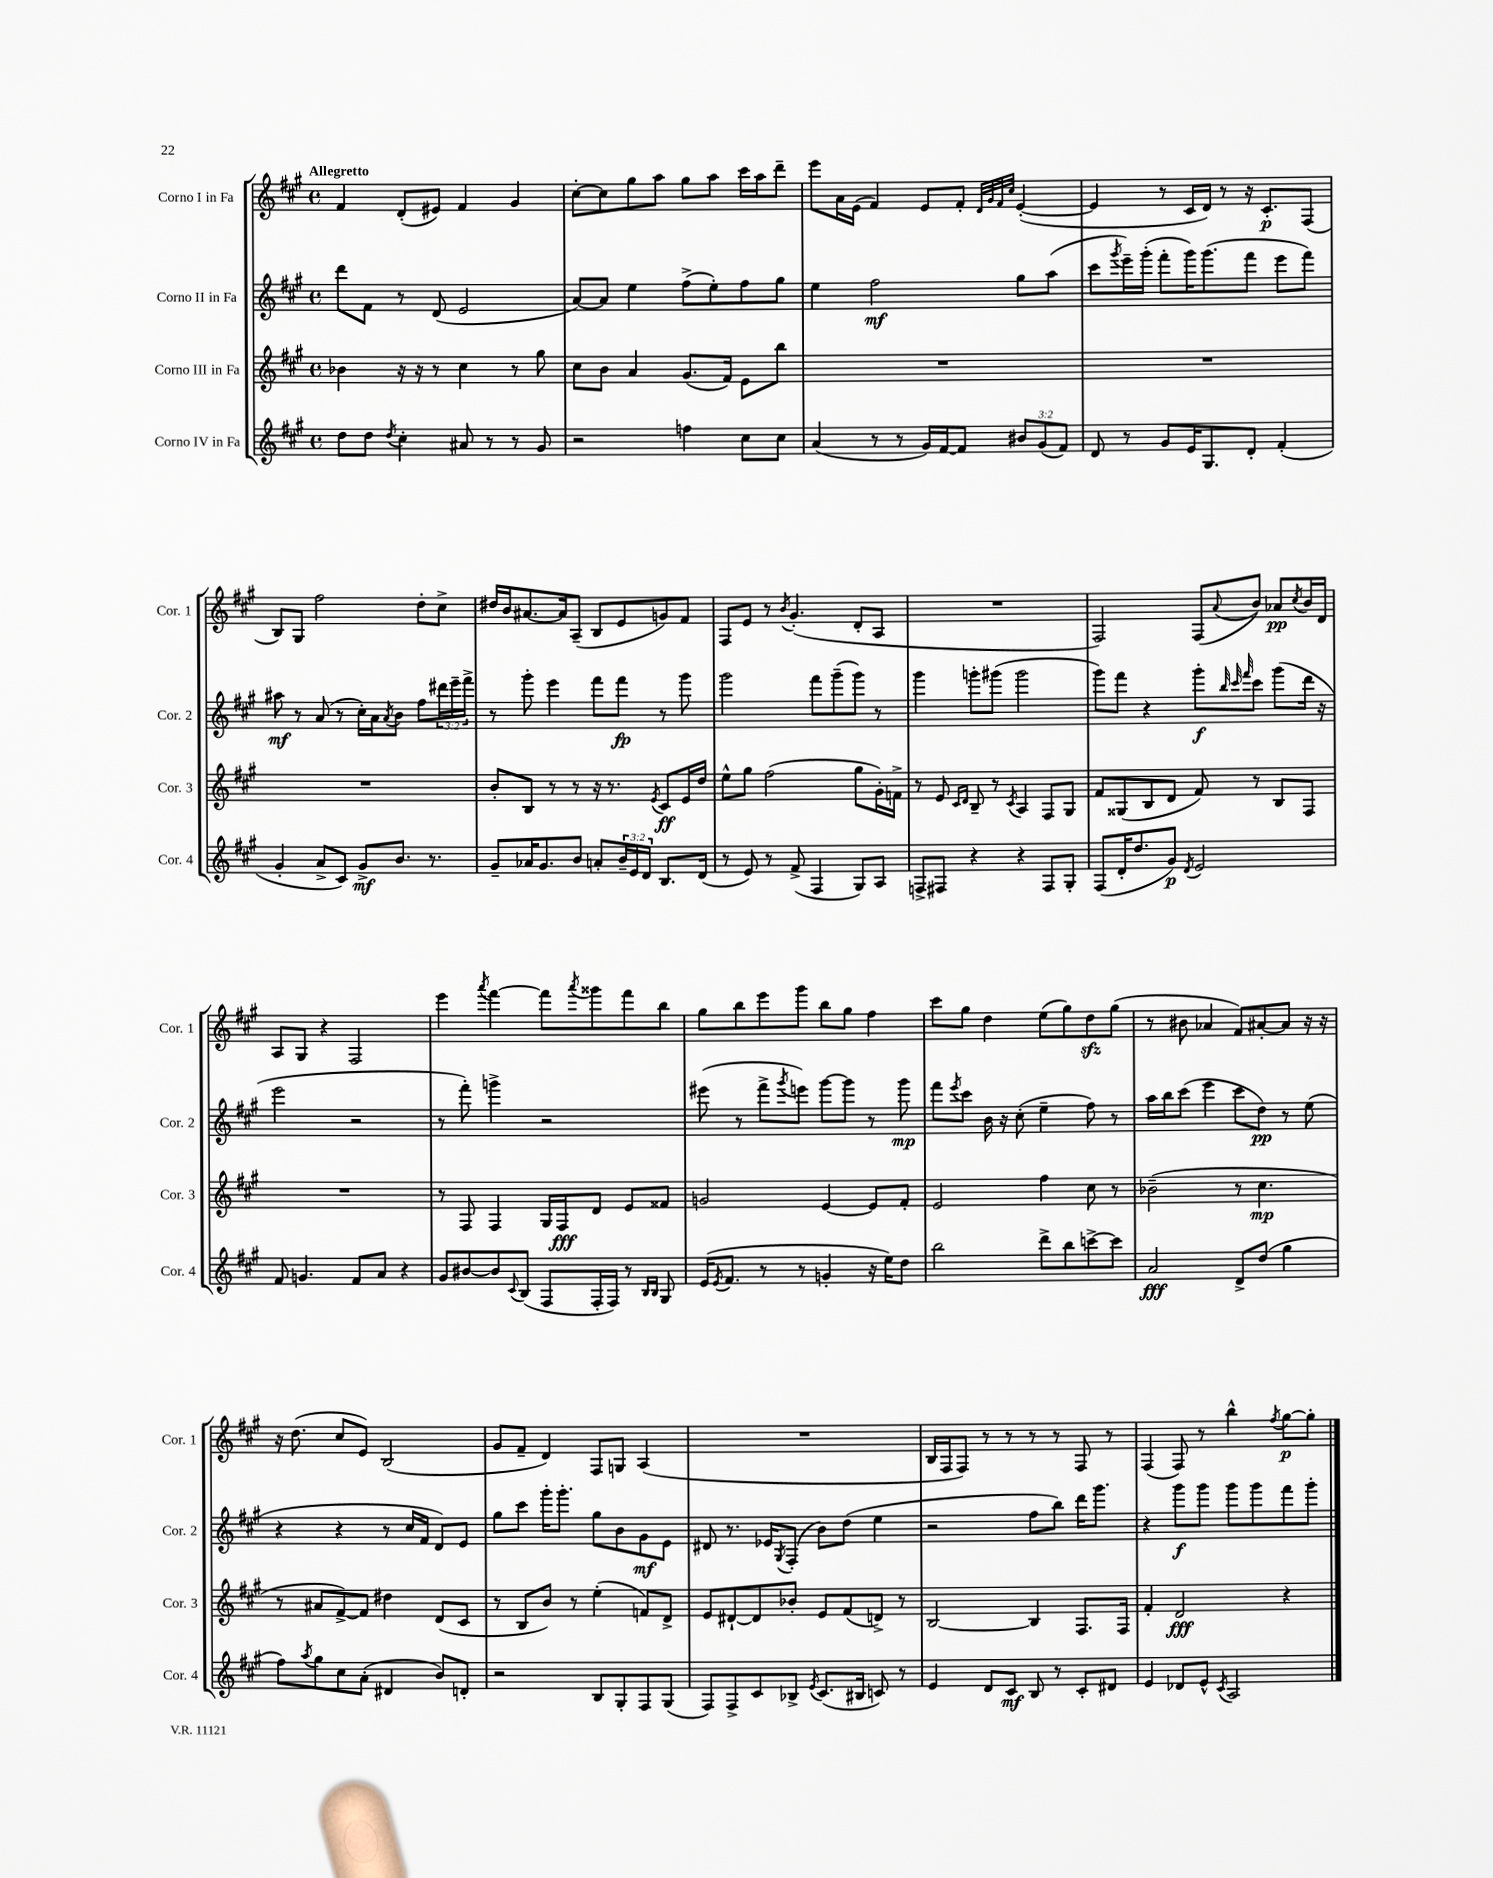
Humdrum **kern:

**kern	**dynam	**kern	**dynam	**kern	**dynam	**kern	**dynam
*part4	*part4	*part3	*part3	*part2	*part2	*part1	*part1
*staff4	*staff4	*staff3	*staff3	*staff2	*staff2	*staff1	*staff1
*I"Corno IV in Fa	*	*I"Corno III in Fa	*	*I"Corno II in Fa	*	*I"Corno I in Fa	*
*I'Cor. 4	*	*I'Cor. 3	*	*I'Cor. 2	*	*I'Cor. 1	*
*clefG2	*	*clefG2	*	*clefG2	*	*clefG2	*
*k[f#c#g#]	*	*k[f#c#g#]	*	*k[f#c#g#]	*	*k[f#c#g#]	*
*M4/4	*	*M4/4	*	*M4/4	*	*M4/4	*
*met(c)	*	*met(c)	*	*met(c)	*	*met(c)	*
=1	=1	=1	=1	=1	=1	=1	=1
!	!	!	!	!	!	!LO:TX:a:B:t=Allegretto	!
8dd\L	.	4b-X\	.	8ddd\L	.	4f#/	.
8dd\J	.	.	.	8f#\J	.	.	.
8qdd/	.	.	.	.	.	.	.
4cc#'\	.	16r	.	8r	.	(8d'/L	.
.	.	16r	.	.	.	.	.
.	.	8r	.	(8d/	.	8e#X/J)	.
8a#X/	.	4cc#\	.	2e/	.	4f#/	.
8r	.	.	.	.	.	.	.
8r	.	8r	.	.	.	4g#/	.
8g#/	.	8gg#\	.	.	.	.	.
=2	=2	=2	=2	=2	=2	=2	=2
2r	.	8cc#\L	.	[8a/L)	.	[8cc#'\L	.
.	.	8b\J	.	8a/J]	.	8cc#\]	.
.	.	4a/	.	4ee\	.	8gg#\	.
.	.	.	.	.	.	8aa\J	.
4ffn\	.	(8.g#/L	.	(8ff#^\L	.	8gg#\L	.
.	.	.	.	8ee'\)	.	8aa\J	.
.	.	16f#/Jk)	.	.	.	.	.
8cc#\L	.	8e\L	.	8ff#\	.	16ccc#\LL	.
.	.	.	.	.	.	16aa\J	.
8cc#\J	.	8bb\J	.	8gg#\J	.	8ddd~\J	.
=3	=3	=3	=3	=3	=3	=3	=3
(4a/	.	1r	.	4ee\	.	8eee\L	.
.	.	.	.	.	.	16a\L	.
.	.	.	.	.	.	(16e\JJ	.
8r	.	.	.	2ff#\	mf	4f#/)	.
8r	.	.	.	.	.	.	.
16g#/LL)	.	.	.	.	.	8e/L	.
[16f#/J	.	.	.	.	.	.	.
8f#/J]	.	.	.	.	.	8f#'/J	.
.	.	.	.	.	.	32qqd/LLL	.
.	.	.	.	.	.	32qqg#/	.
.	.	.	.	.	.	32qqf#/	.
.	.	.	.	.	.	32qqcc#/JJJ	.
12b#X/L	.	.	.	8gg#\L	.	([4e'/	.
(12g#/	.	.	.	.	.	.	.
.	.	.	.	(8aa\J	.	.	.
12f#/J)	.	.	.	.	.	.	.
=4	=4	=4	=4	=4	=4	=4	=4
8d/	.	1r	.	8ccc#\L	.	4e/]	.
.	.	.	.	8qggg#/	.	.	.
8r	.	.	.	16eee~\L)	.	.	.
.	.	.	.	(16ggg#'\JJ	.	.	.
8g#/L	.	.	.	8fff#'\L	.	8r	.
16e/K	.	.	.	16ggg#\K)	.	16c#/LL	.
8.G#/	.	.	.	(8.ggg#\	.	16d/JJ)	.
.	.	.	.	.	.	8r	.
8d'/J	.	.	.	8fff#\J	.	16r	.
.	.	.	.	.	.	8.c#'/L	p
(4f#'/	.	.	.	8eee\L	.	.	.
.	.	.	.	8fff#\J)	.	(8F#/J	.
!!LO:LB:g=z
=5	=5	=5	=5	=5	=5	=5	=5
4g#'/	.	1r	.	8aa#X\	mf	8B/L)	.
.	.	.	.	8r	.	8G#/J	.
8a^/L	.	.	.	(8a/	.	2ff#\	.
8c#/J)	.	.	.	8r	.	.	.
8g#^/L	mf	.	.	16cc#'\LL)	.	.	.
.	.	.	.	16a\J	.	.	.
.	.	.	.	8qa/	.	.	.
8.b/J	.	.	.	8b\J	.	.	.
.	.	.	.	8ff#\L	.	8dd'\L	.
8.r	.	.	.	.	.	.	.
.	.	.	.	24ddd#X\L	.	8cc#^\J	.
.	.	.	.	24eee~\	.	.	.
.	.	.	.	24fff#^\JJ	.	.	.
=6	=6	=6	=6	=6	=6	=6	=6
8g#~/L	.	8b'/L	.	8r	.	16dd#X/LL	.
.	.	.	.	.	.	16b/J	.
16a-X/K	.	8B/J	.	8ggg#'\	.	[8.a#X/	.
8.g#/	.	.	.	.	.	.	.
.	.	8r	.	4eee\	.	.	.
.	.	.	.	.	.	16a#/k]	.
8b/J	.	8r	.	.	.	(8A~/J	.
8an'/L	.	16r	.	8fff#\L	.	8B/L	.
.	.	8.r	.	.	.	.	.
24b~/L	.	.	.	8fff#\J	fp	8e/	.
24e/	.	.	.	.	.	.	.
24d/JJ	.	.	.	.	.	.	.
.	.	8qe/	.	.	.	.	.
8.B/L	.	8c#/L	ff	8r	.	8gn/)	.
.	.	16e/L	.	8ggg#\	.	8f#/J	.
(16d/Jk	.	16dd/JJ	.	.	.	.	.
=7	=7	=7	=7	=7	=7	=7	=7
8r	.	8ee^^\L	.	2ggg#\	.	8F#/L	.
8e/)	.	8gg#\J	.	.	.	8e/J	.
8r	.	(2ff#\	.	.	.	8r	.
.	.	.	.	.	.	8qb/	.
(8f#^/	.	.	.	.	.	(4.g#'/	.
4F#/	.	.	.	8fff#\L	.	.	.
.	.	.	.	(8ggg#~\	.	.	.
8G#/L)	.	8gg#\L	.	8ggg#\J)	.	8d'/L	.
8A/J	.	16g#'\L)	.	8r	.	8A/J	.
.	.	16fn^\JJ	.	.	.	.	.
=8	=8	=8	=8	=8	=8	=8	=8
8Fn^/L	.	8r	.	4ggg#\	.	1r	.
8F#X/J	.	8e/	.	.	.	.	.
.	.	16qqc#/LL	.	.	.	.	.
.	.	16qqd/JJ	.	.	.	.	.
4r	.	8B~/	.	8gggn'\L	.	.	.
.	.	8r	.	(8ggg#X\J	.	.	.
.	.	8qc#/	.	.	.	.	.
4r	.	4A/	.	2ggg#\	.	.	.
8F#/L	.	8F#/L	.	.	.	.	.
8G#'/J	.	8G#/J	.	.	.	.	.
=9	=9	=9	=9	=9	=9	=9	=9
(8F#/L	.	8f#/L	.	8ggg#\L)	.	2F#/)	.
16d'/K	.	(8G##X/	.	8fff#\J	.	.	.
8.dd/	.	.	.	.	.	.	.
.	.	8B/	.	4r	.	.	.
8g#/J)	p	8d/J	.	.	.	.	.
8qd/	.	.	.	.	.	.	.
2e/	.	8f#/)	.	8ggg#'\L	f	(8F#/L	.
.	.	.	.	32qqbb/	.	.	.
.	.	.	.	32qqccc#/	.	.	.
.	.	.	.	32qqfff#/	.	8qqa/	.
.	.	8r	.	8ccc#\J	.	8b/J)	.
.	.	8B/L	.	(8ggg#\L	.	8a-X/L	pp
.	.	.	.	.	.	8qcc#/	.
.	.	8F#/J	.	16ddd\Jk	.	16b/L	.
.	.	.	.	16r	.	16d/JJ	.
!!LO:LB:g=z
=10	=10	=10	=10	=10	=10	=10	=10
8f#/	.	1r	.	2eee\	.	8A/L	.
4.gn/	.	.	.	.	.	8G#/J	.
.	.	.	.	.	.	4r	.
8f#/L	.	.	.	2r	.	2F#/	.
8a/J	.	.	.	.	.	.	.
4r	.	.	.	.	.	.	.
=11	=11	=11	=11	=11	=11	=11	=11
8g#/L	.	8r	.	8r	.	4eee\	.
[8b#X/	.	8F#/	.	8fff#'\)	.	.	.
.	.	.	.	.	.	8qaaa/	.
8b#/]	.	4F#/	.	4gggn^\	.	[4fff#\	.
8qqc#/	.	.	.	.	.	.	.
(8B/J	.	.	.	.	.	.	.
8F#/L	.	16G#/LL	.	2r	.	8fff#\L]	.
.	.	16F#/J	fff	.	.	.	.
.	.	.	.	.	.	8qaaa/	.
16F#'/L	.	8d/J	.	.	.	8ggg##X\	.
16F#/JJ)	.	.	.	.	.	.	.
8r	.	8e/L	.	.	.	8fff#\	.
16qqB/LL	.	.	.	.	.	.	.
16qqB/JJ	.	.	.	.	.	.	.
8G#/	.	8f##X/J	.	.	.	8bb\J	.
=12	=12	=12	=12	=12	=12	=12	=12
(16e/KL	.	2gn/	.	(8eee#X\	.	8gg#\L	.
8qe/	.	.	.	.	.	.	.
8.f#/J	.	.	.	.	.	.	.
.	.	.	.	8r	.	8bb\	.
8r	.	.	.	8fff#^\L	.	8eee\	.
.	.	.	.	8qggg#/	.	.	.
8r	.	.	.	8eeen\J)	.	8ggg#\J	.
4gn'/	.	[4e/	.	[8ggg#\L	.	8bb\L	.
.	.	.	.	8ggg#\J]	.	8gg#\J	.
16r	.	8e/L]	.	8r	.	4ff#\	.
16ee\KL)	.	.	.	.	.	.	.
8dd\J	.	8f#'/J	.	8ggg#\	mp	.	.
=13	=13	=13	=13	=13	=13	=13	=13
2bb\	.	2e/	.	8fff#\L	.	8ccc#\L	.
.	.	.	.	8qeee/	.	.	.
.	.	.	.	8ccc#\J	.	8gg#\J	.
.	.	.	.	16b\	.	4dd\	.
.	.	.	.	16r	.	.	.
.	.	.	.	(8cc#'\	.	.	.
8ddd^\L	.	4ff#\	.	4ee~\	.	(8ee\L	.
8bb\	.	.	.	.	.	8gg#\)	.
[8cccn^\	.	8cc#\	.	8ff#\)	.	8ddzz\	.
8ccc\J]	.	8r	.	8r	.	(8gg#\J	.
=14	=14	=14	=14	=14	=14	=14	=14
2a/	fff	(2b-X~\	.	16aa\LL	.	8r	.
.	.	.	.	16bb\J	.	.	.
.	.	.	.	(8ccc#\J	.	8b#X\	.
.	.	.	.	4eee\	.	4a-X/	.
8d^/L	.	8r	.	8ccc#\L	.	8f#/L)	.
(8dd/J	.	4.cc#\	mp	8dd\J)	pp	[8a#X'/	.
4gg#\	.	.	.	8r	.	8a#/J]	.
.	.	.	.	(8ee\	.	16r	.
.	.	.	.	.	.	16r	.
!!LO:LB:g=z
=15	=15	=15	=15	=15	=15	=15	=15
8ff#\L)	.	8r	.	4r	.	16r	.
.	.	.	.	.	.	(8.dd\	.
8qaa/	.	.	.	.	.	.	.
8gg#\	.	8a#X/L	.	.	.	.	.
8cc#\	.	[8f#^/)	.	4r	.	8cc#/L	.
(8a'\J	.	8f#/J]	.	.	.	8e/J)	.
4d#X/	.	4dd#X\	.	8r	.	(2B/	.
.	.	.	.	16cc#/LL	.	.	.
.	.	.	.	16f#/JJ	.	.	.
8b/L)	.	(8d/L	.	8d/L)	.	.	.
8dn'/J	.	8c#/J	.	8e/J	.	.	.
=16	=16	=16	=16	=16	=16	=16	=16
2r	.	8r	.	8gg#\L	.	8g#/L	.
.	.	8B/L	.	8ccc#\J	.	8f#~/J	.
.	.	8b/J)	.	16ggg#'\KL	.	4d/)	.
.	.	.	.	8.ggg#'\J	.	.	.
.	.	8r	.	.	.	.	.
8B/L	.	(4ee'\	.	8gg#\L	.	8F#/L	.
8G#'/	.	.	.	8b\	.	8Gn/J	.
8F#/	.	8fn/L)	.	8g#\	mf	(4A/	.
(8G#/J	.	8d^/J	.	8e\J	.	.	.
=17	=17	=17	=17	=17	=17	=17	=17
8F#/L)	.	8e/L	.	8d#X/	.	1r	.
8F#^/	.	[8d#X`/	.	8.r	.	.	.
8c#/	.	8d#/]	.	.	.	.	.
.	.	.	.	16e-X/KL	.	.	.
.	.	.	.	8qG#/	.	.	.
8B-X^/J	.	8b-X'/J	.	(8F#'/J	.	.	.
8qe/	.	.	.	.	.	.	.
(8.c#/L	.	8e/L	.	8b\L)	.	.	.
.	.	(8f#/	.	(8dd\J	.	.	.
16B#X/Jk	.	.	.	.	.	.	.
8cn/)	.	8dn^/J)	.	4ee\	.	.	.
8r	.	8r	.	.	.	.	.
=18	=18	=18	=18	=18	=18	=18	=18
4e/	.	[2B/	.	2r	.	16B/LL	.
.	.	.	.	.	.	16F#/J	.
.	.	.	.	.	.	8F#/J)	.
8d/L	.	.	.	.	.	8r	.
8c#/J	mf	.	.	.	.	8r	.
8B/	.	4B/]	.	8ff#\L	.	8r	.
8r	.	.	.	8bb\J)	.	8r	.
8c#'/L	.	8.F#/L	.	16ddd\KL	.	8F#/	.
.	.	.	.	8.ggg#\J	.	.	.
8d#X/J	.	.	.	.	.	8r	.
.	.	16F#/Jk	.	.	.	.	.
=19	=19	=19	=19	=19	=19	=19	=19
4e/	.	4f#'/	.	4r	.	(4F#/	.
8d-X/L	.	2d/	fff	8ggg#\L	f	8F#/)	.
8e^^/J	.	.	.	8ggg#\J	.	8r	.
8qc#/	.	.	.	.	.	.	.
2A/	.	.	.	8ggg#\L	.	4bb^^\	.
.	.	.	.	8ggg#\	.	.	.
.	.	.	.	.	.	8qff#/	.
.	.	4r	.	8fff#\	.	[8gg#\L	p
.	.	.	.	8ggg#'\J	.	8gg#'\J]	.
==	==	==	==	==	==	==	==
*-	*-	*-	*-	*-	*-	*-	*-
